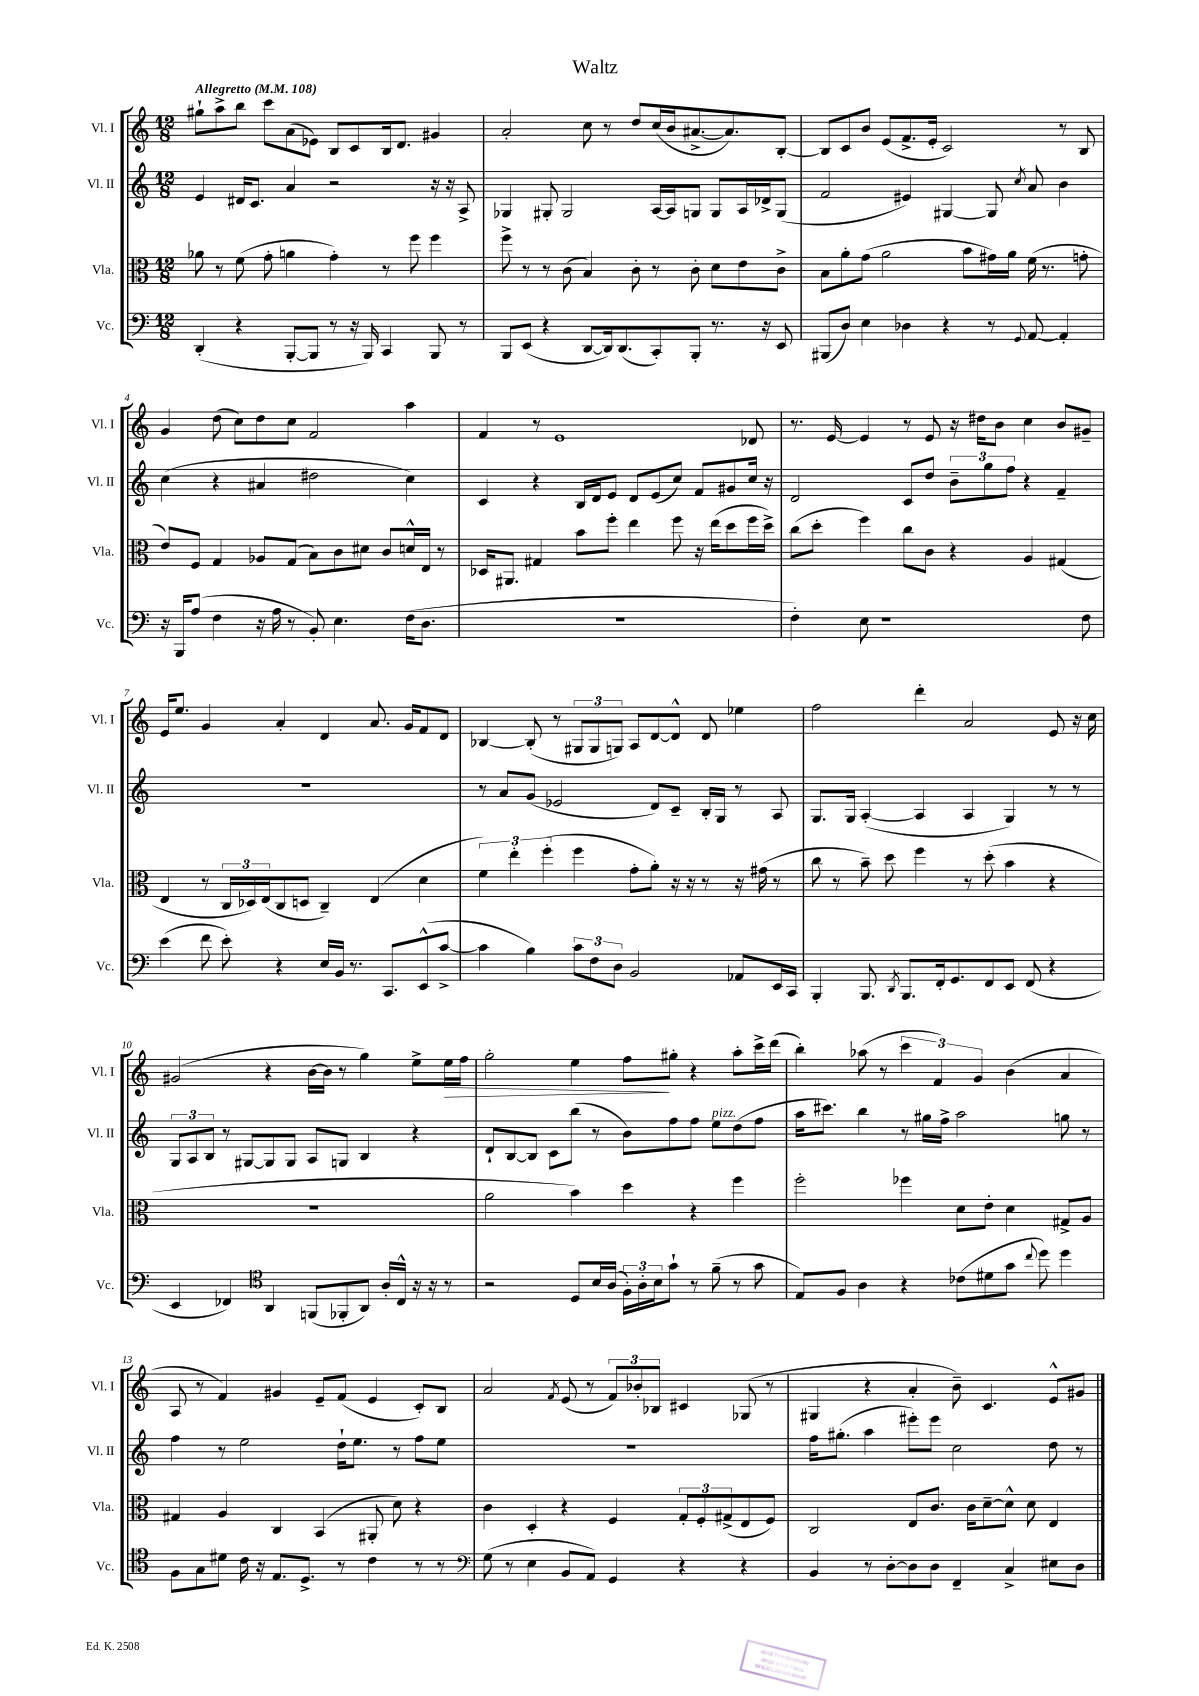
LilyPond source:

\header { title = "Waltz" }
<<
\new StaffGroup <<
\new Staff = "s0" \with { instrumentName = "Vl. I" shortInstrumentName = "Vl. I" } {
    \clef treble \key c \major \numericTimeSignature \time 12/8 \tempo "Allegretto" 4 = 108
    gis''8-! a''8-> b''8 c'''8 a'8( ees'8) b8 c'8 b16 d'8. gis'4 |
    a'2-. c''8 r8 d''8 c''16( b'16 ais'8.~-> ais'8.) b8~-. |
    b8 c'8 b'8 e'8( f'8.-> e'16-. c'2) r8 b8 |
    g'4 d''8( c''8) d''8 c''8 f'2 a''4 |
    f'4 r8 e'1 des'8 |
    r8. e'16~ e'4 r8 e'8 r16 dis''16 b'8 c''4 b'8 gis'8-- |
    e'16 e''8. g'4 a'4-. d'4 a'8. g'16 f'8 d'8 |
    bes4~ bes8-.( r8 \tuplet 3/2 { gis8 gis8 g8) } a8 d'8~ d'8-^ d'8 ees''4 |
    f''2 d'''4-. a'2 e'8 r16 c''16 |
    gis'2( r4 b'16~ b'16 r8 g''4) e''8-> e''16\> f''16 |
    g''2-. e''4 f''8\! gis''8-. r4 a''8-. c'''16-> d'''16( |
    b''4-.) aes''8( r8 \tuplet 3/2 { c'''4 f'4) g'4 } b'4( a'4 |
    a8 r8 f'4) gis'4 e'8-- f'8( e'4 c'8-.) b8 |
    a'2 \acciaccatura { f'8 } e'8( r8 \tuplet 3/2 { f'8) bes'8-. bes8 } cis'4 ges8( r8 |
    gis4 r4 a'4-. b'8--) c'4. e'8-^ gis'8 \bar "|." |
}
\new Staff = "s1" \with { instrumentName = "Vl. II" shortInstrumentName = "Vl. II" } {
    \clef treble \key c \major \numericTimeSignature \time 12/8
    e'4 dis'16 c'8. a'4 r2 r16 r16 a8-> |
    ges4 gis8-. gis2 a16~ a16 g8 g8 a16 des'16-> g8( |
    f'2 eis'4) gis4~ gis8 \acciaccatura { c''8 } a'8 b'4 |
    c''4( r4 ais'4 dis''2 c''4) |
    c'4 r4 b16 d'16 e'8 d'8 e'8( c''8) f'8 gis'8 c''16 r16 |
    d'2 c'8 d''8 \tuplet 3/2 { b'8-- g''8 f''8 } r4 f'4-- |
    R1. |
    r8 a'8 g'8( ees'2 d'8) c'8-- b16-. g16 r8 a8 |
    g8. g16 a4~-.( a4 a4 g4) r8 r8 |
    \tuplet 3/2 { g8 a8 b8 } r8 gis8~ gis8 gis8 a8 g8 b4 r4 |
    d'8-! b8~ b8 c'8 b''8( r8 b'8) f''8 f''8 e''8^\markup { \italic "pizz." } d''8( f''8 |
    a''16 cis'''8.) b''4 r8 gis''16 f''16-> a''2 g''8 r8 |
    f''4 r8 e''2 d''16-! e''8. r8 f''8 e''8 |
    R1. |
    f''16 gis''8.-.( a''4 eis'''8-.) eis'''8 c''2 d''8 r8 \bar "|." |
}
\new Staff = "s2" \with { instrumentName = "Vla." shortInstrumentName = "Vla." } {
    \clef alto \key c \major \numericTimeSignature \time 12/8
    aes'8 r8 f'8( g'8-. a'4 g'4-.) r8 f''8 f''4 |
    f''8-> r8 r8 c'8( b4) c'8-. r8 c'8-. d'8 e'8 c'8-> |
    b8 a'8-. g'8( a'2 b'8 gis'16) a'16 f'16( r8. g'8-. |
    e'8) f8 g4 aes8 g8( b8) c'8 dis'8 c'8 d'16-^ e16 r8 |
    des16 ais,8. gis4 b'8 f''8-. e''4 f''8 r16 e''16( d''8 f''16 d''16->) |
    c''8( d''8-. f''4) c''8 c'8 r4 a4 gis4( |
    e4 r8 \tuplet 3/2 { c16 des16) e16( } c8 d8 c4--) e4( d'4 |
    \tuplet 3/2 { f'4) e''4-. f''4-.( } f''4 g'8-. a'8-.) r16 r16 r8 r16 gis'16( r8 |
    c''8 r8 b'8--) d''8 f''4 r8 d''8-.( b'4 r4 |
    R1. |
    a'2 b'4) d''4 r4 f''4 |
    f''2-. fes''4 d'8 e'8-. d'4 gis8-> a8 |
    gis4 a4 c4 b,4( ais,8-. d'8) r4 |
    c'4 d4-. r4 f4 \tuplet 3/2 { g8-. f8-. gis8->( } e8 f8) |
    c2 e8 c'8. c'16 d'8~-- d'8-^ d'8 e4 \bar "|." |
}
\new Staff = "s3" \with { instrumentName = "Vc." shortInstrumentName = "Vc." } {
    \clef bass \key c \major \numericTimeSignature \time 12/8
    d,4-.( r4 b,,8~-. b,,8 r8 r16 b,,16) c,4 b,,8 r8 |
    b,,8 e,8( r4 d,8~ d,16) d,8.( c,8-.) b,,8-. r8. r16 e,8 |
    bis,,8( d8) e4 des4 r4 r8 \appoggiatura { g,8 } a,8~ a,4-. |
    r16 b,,16 a8( f4 r16 a16 r8 b,8-.) e4. f16( d8. |
    R1. |
    f4-.) e8 r1 f8 |
    e'4( f'8 e'8-.) r4 e16 b,16 r8. c,8. e,8-^( c'8~-> |
    c'4 b4) \tuplet 3/2 { c'8 f8 d8 } b,2 aes,8 e,16 c,16 |
    b,,4-. b,,8. \acciaccatura { d,8 } b,,8. f,16-. g,8. f,8 e,8 f,8( r4 |
    e,4 fes,4) \clef tenor a,4 f,8( fes,8-. a,8) a16-. c16-^ r16 r16 r8 |
    r2 d8 b16 a16( \tuplet 3/2 { f16-.) a16-. b16 } g'8-! r8 f'8--( r8 g'8 |
    e8) f8 a4 r4 ces'8( dis'8 g'8 \appoggiatura { c''8 } d''8) d''4 |
    f8 g8 dis'8 c'16 r16 e8. d8.-> r8 c'4 r8 r8 |
    \clef bass g8( r8 e4 b,8 a,8) g,4 r4 r4 |
    b,4 r8 d8~-. d8 d8 f,4-- c4-> eis8 d8 \bar "|." |
}
>>
>>
